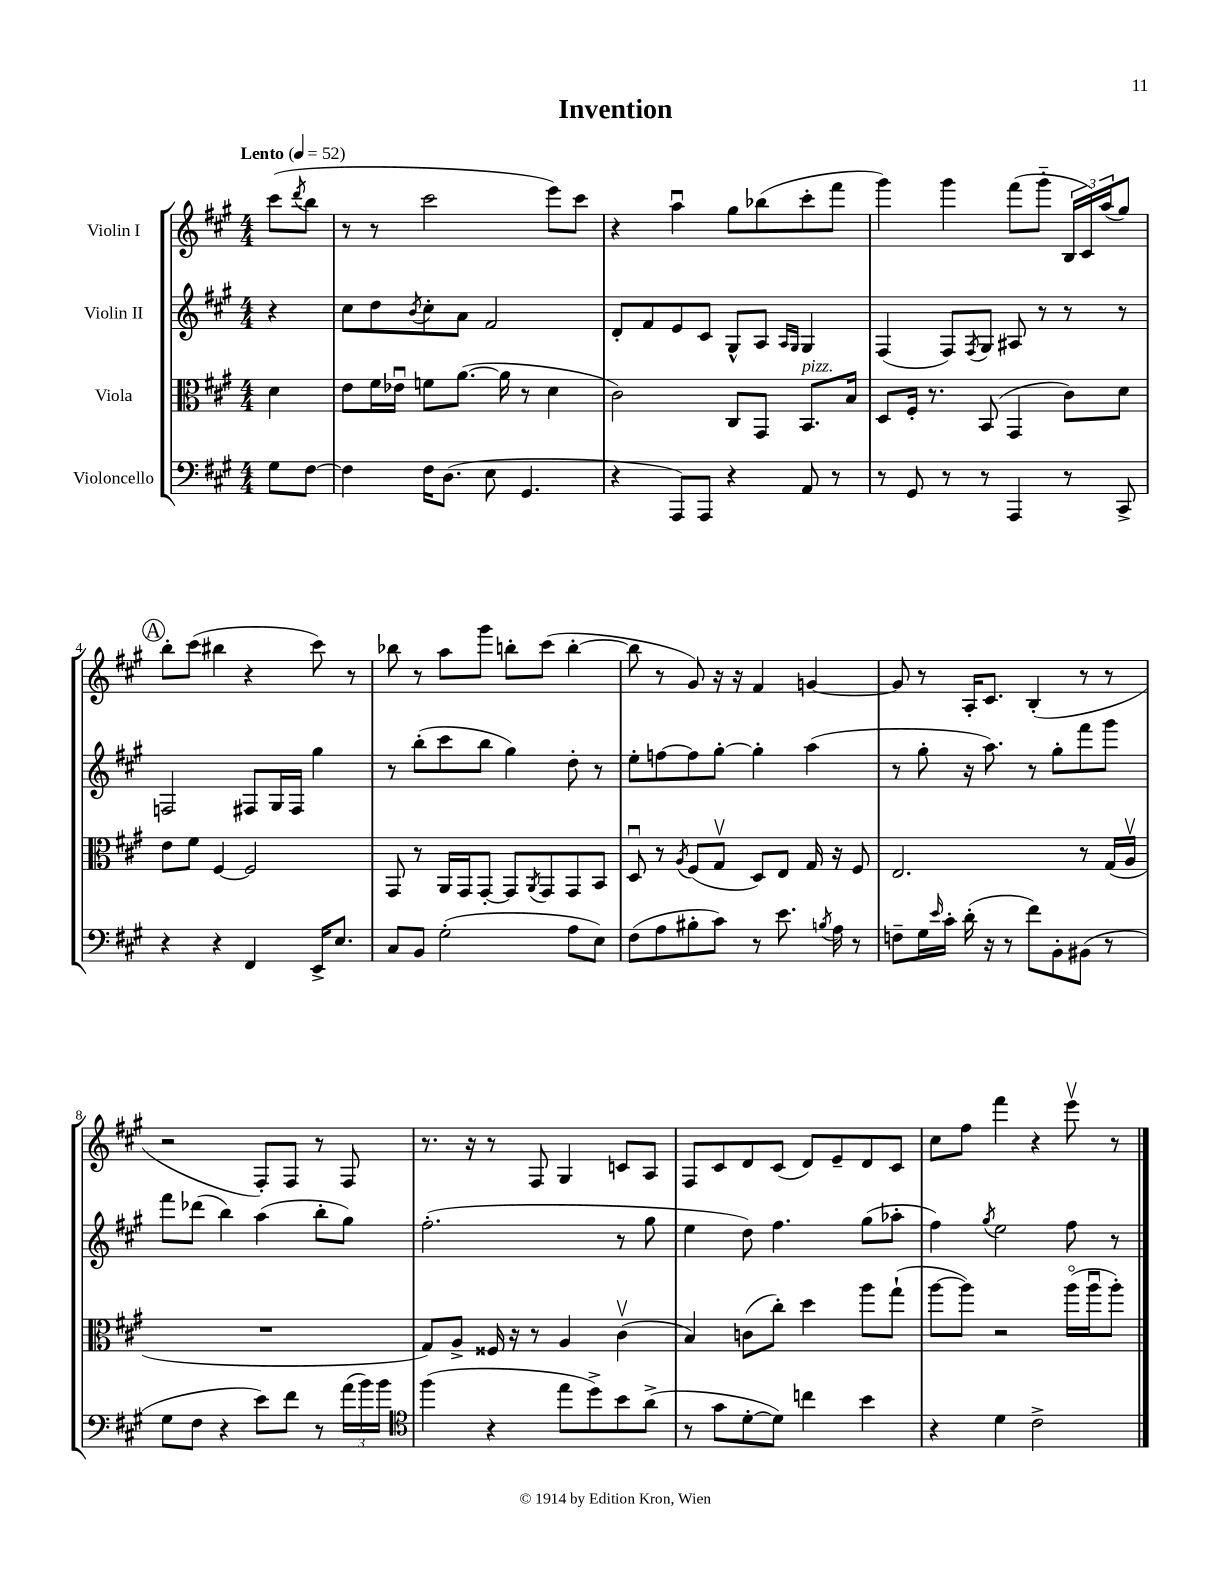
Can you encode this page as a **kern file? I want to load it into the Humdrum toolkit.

**kern	**kern	**kern	**kern
*staff4	*staff3	*staff2	*staff1
*clefF4	*clefC3	*clefG2	*clefG2
*k[f#c#g#]	*k[f#c#g#]	*k[f#c#g#]	*k[f#c#g#]
*M4/4	*M4/4	*M4/4	*M4/4
*MM52	*MM52	*MM52	*MM52
8G#	4d	4r	(8ccc#
.	.	.	8qddd
[8F#	.	.	8bb
=	=	=	=
4F#]	8e	8cc#	8r
.	16f#	8dd	8r
.	16e-u	.	.
.	.	8qb	.
16F#	8f	8cc#'	2ccc#
(8.D	.	.	.
.	([8.a	8a	.
8E	.	2f#	.
.	16a]	.	.
4.GG#	8r	.	.
.	4d	.	8eee)
.	.	.	8ccc#
=	=	=	=
4r	2c#)	8d'	4r
.	.	8f#	.
8AAA)	.	8e	4aau
8AAA	.	8c#	.
4r	8C#	8G#^^	8gg#
.	8GG#	8A	(8bb-
.	.	16qqA	.
.	.	16qqG#	.
8AA	8.BB	4G#	8ccc#'
8r	.	.	8fff#
.	16B	.	.
=	=	=	=
8r	8D	(4F#	4ggg#)
8GG#	16F#'	.	.
.	8.r	.	.
8r	.	8F#)	4ggg#
.	.	8qF#	.
8r	(8BB	8G#	.
4AAA	4GG#	8A#	(8fff#
.	.	8r	8ggg#'~
8r	8c#)	8r	24B
.	.	.	24c#)
.	.	.	(24aa
8CC#^	8d	8r	8gg#)
=	=	=	=
4r	8e	2F	8bb'
.	8f#	.	(8ccc#
4r	[4F#	.	4bb#
4FF#	2F#]	8F#	4r
.	.	16G#	.
.	.	16F#	.
16EE^	.	4gg#	8ccc#)
8.E	.	.	.
.	.	.	8r
=	=	=	=
8C#	8GG#	8r	8bb-
8BB	8r	(8bb'	8r
(2G#'	16AA	8ccc#	8aa
.	16GG#	.	.
.	[8GG#'	8bb	8ggg#
.	8GG#]	4gg#)	8bb'
.	8qAA	.	.
.	8GG#	.	(8ccc#
8A	8GG#	8dd'	[4bb'
8E)	8BB	8r	.
=	=	=	=
(8F#	8Du	8ee'	8bb]
8A	8r	[8ff	8r
.	8qA	.	.
8B#'	(8F#	8ff]	8g#)
8c#)	8G#v	[8gg#'	16r
.	.	.	16r
8r	8D)	4gg#']	4f#
8.e	8E	.	.
.	16G#	(4aa	[4g
8qB	.	.	.
16A	16r	.	.
8r	8F#	.	.
=	=	=	=
8F~	2.E	8r	8g]
16G#	.	8gg#'	8r
16qqe	.	.	.
16c#'	.	.	.
(16d'	.	16r	16A'
16r	.	8.aa)	8.c#
8r	.	.	.
8f#)	.	8r	(4B'
8BB'	.	8gg#'	.
(8BB#	8r	8fff#	8r
8r	(16G#	8ggg#	8r
.	16Av	.	.
=	=	=	=
8G#	1r	8fff#	2r
8F#	.	(8ddd-	.
4r	.	4bb)	.
8e)	.	(4aa	8F#')
8f#	.	.	8F#
8r	.	8bb'	8r
(24a	.	8gg#)	8F#
24b)	.	.	.
24b	.	.	.
=	=	=	=
*clefC4	*	*	*
(4ff#	8G#)	(2.ff#'	8.r
.	8A^	.	.
.	.	.	16r
4r	16F##	.	8r
.	16r	.	.
.	8r	.	8F#
8ee	4A	.	4G#
8dd^)	.	.	.
8b	(4c#v	8r	8c
(8a^	.	8gg#	8A
=	=	=	=
8r	4B)	4ee	8F#
8g#	.	.	8c#
[8d'	(8c	8dd)	8d
8d])	8cc#')	4.ff#	(8c#
4cc	4dd	.	8d)
.	.	.	8e~
4b	8aa	(8gg#	8d
.	(8gg#`	8aa-'	8c#
=	=	=	=
4r	[8aa	4ff#)	8cc#
.	8aa])	.	8ff#
.	.	8qgg#	.
4d	2r	2ee	4fff#
2c#^	.	.	4r
.	(16aao	8ff#	8eeev
.	16aau	.	.
.	8aa')	8r	8r
==	==	==	==
*-	*-	*-	*-
